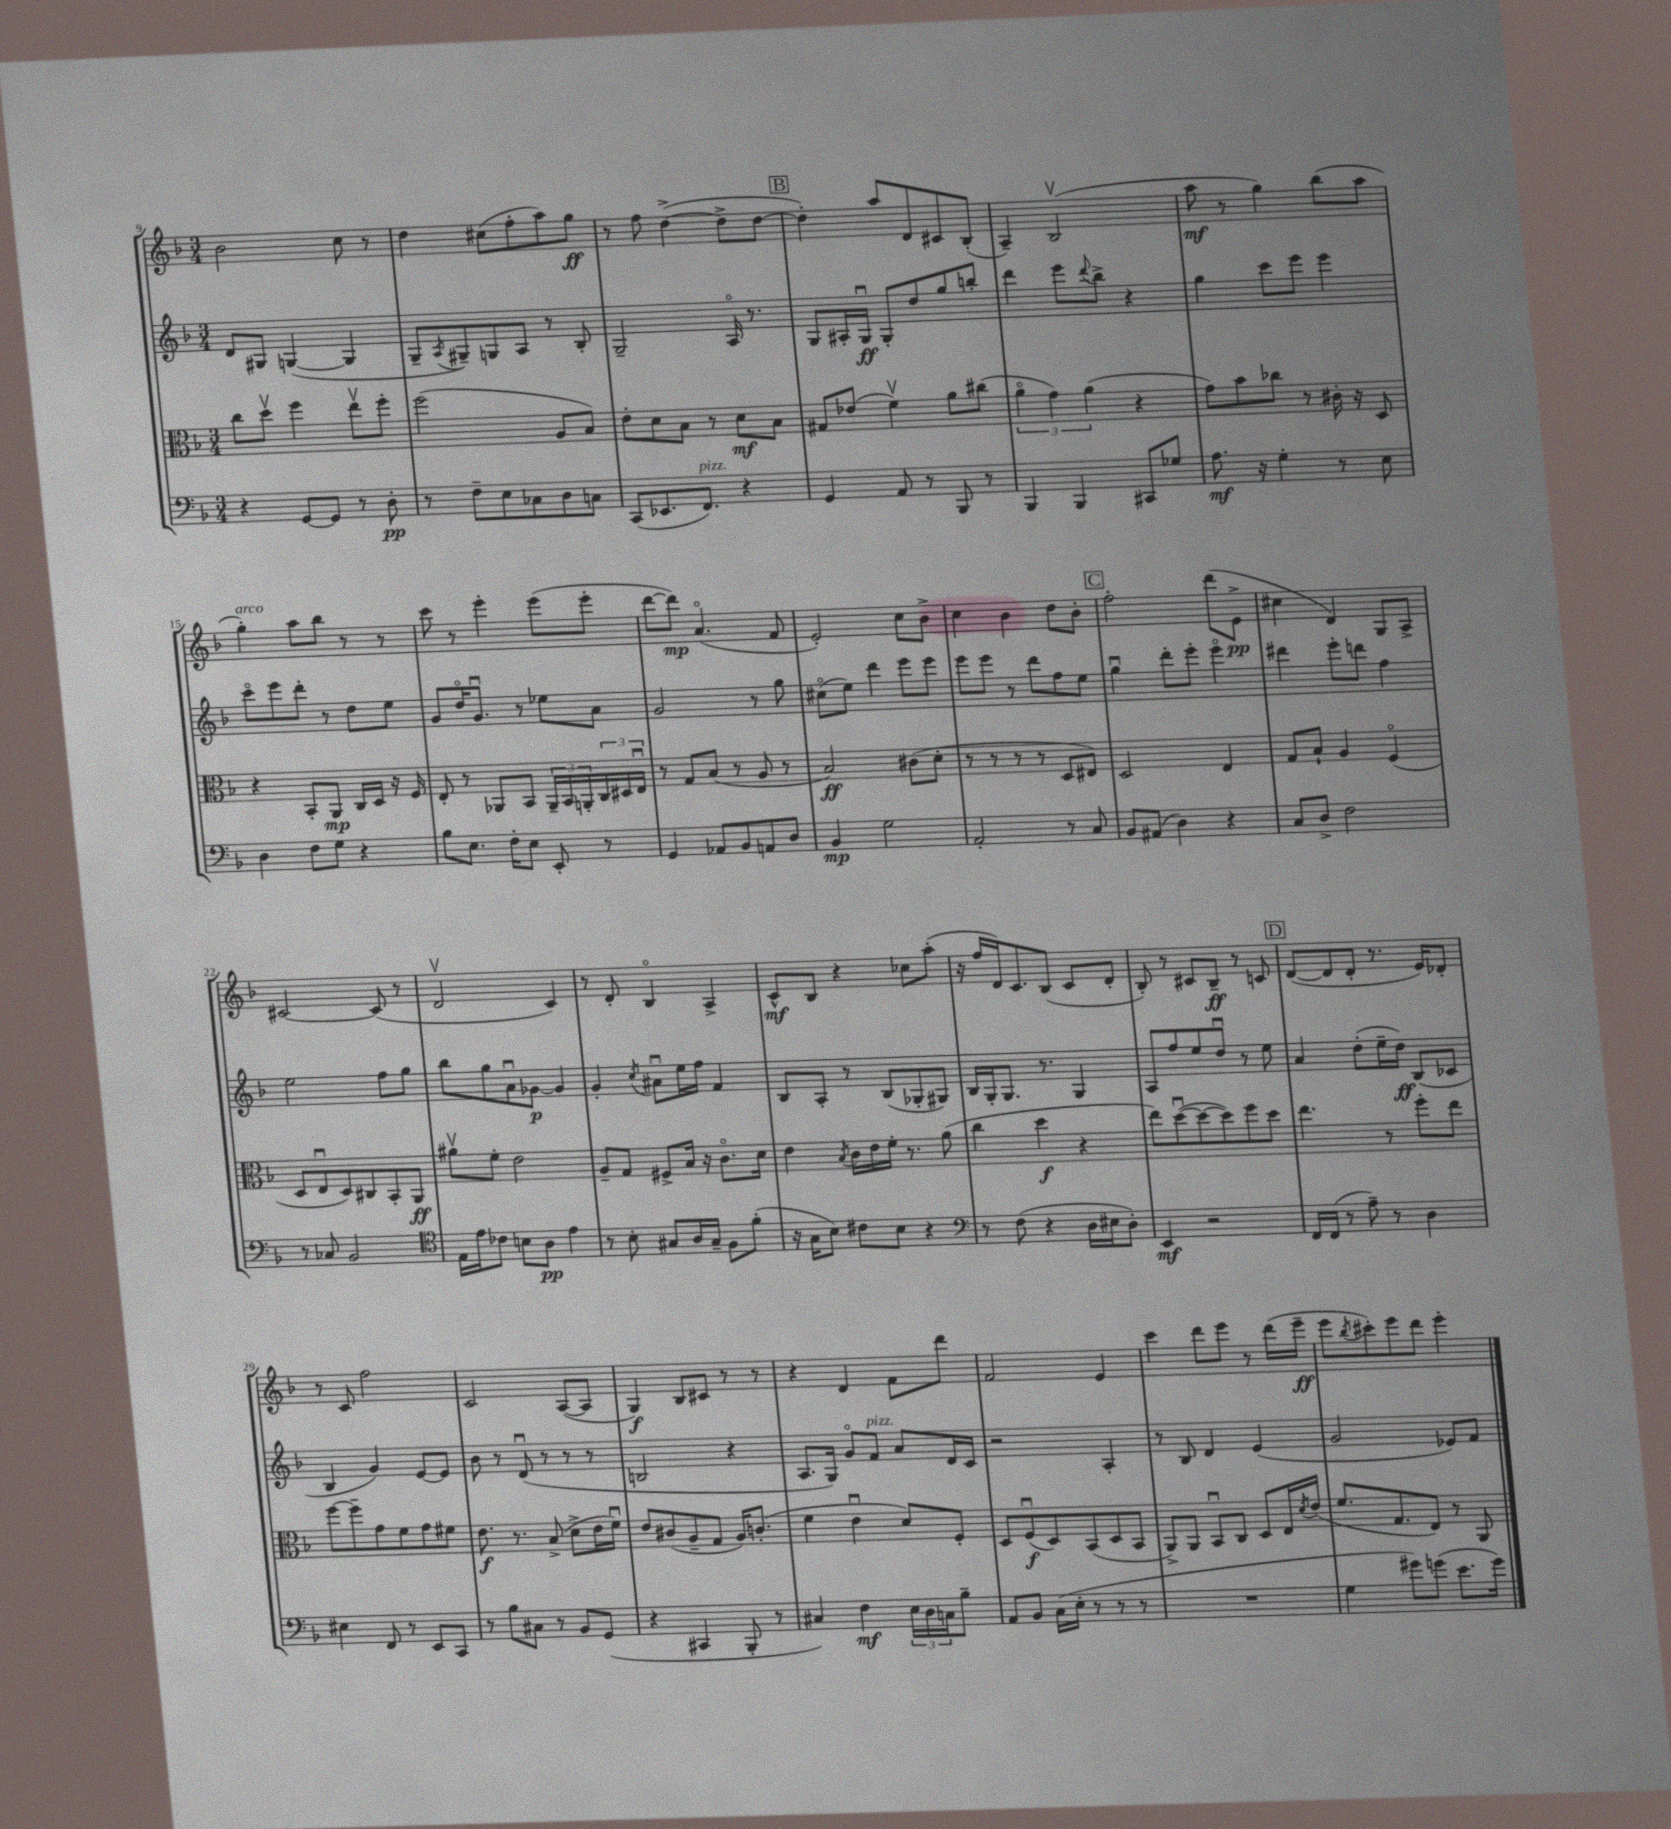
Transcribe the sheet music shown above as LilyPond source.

<<
\new StaffGroup <<
\new Staff = "s0" {
    \clef treble \key f \major \numericTimeSignature \time 3/4
    bes'2 c''8 r8 |
    d''4 cis''8( f''8-. a''8) g''8\ff |
    r8 f''8 d''4~->( d''8-> d''8~ |
    \mark \markup { \box "B" } d''4-.) a''8 d'8 cis'8 bes8-.( |
    a4--) bes2\upbow( |
    a''8\mf r8 g''4) bes''8( a''8 |
    g''4-.^\markup { \italic "arco" }) a''8 bes''8 r8 r8 |
    c'''8 r8 e'''4-. e'''8( e'''8-. |
    d'''8~ d'''8\mp) a'4.\flageolet( f'8 |
    e'2-.) c''8 bes'8-> |
    c''4 bes'4 d''8 bes'8-. |
    \mark \markup { \box "C" } f''2-. d'''8( e'8->\pp |
    cis''4 d'4) g8 a8-> |
    cis'2~ cis'8( r8 |
    d'2\upbow c'4) |
    r8 d'8-. bes4\flageolet a4-> |
    c'8-^\mf bes8 r4 ces''8 a''8-.( |
    r16 f''16 d'16) c'8. bes8( c'8 d'8-. |
    bes8-.) r8 cis'8 bes8--\ff r8 c'8 |
    \mark \markup { \box "D" } d'8~( d'8 d'8-. r8. e'16) des'8-. |
    r8 c'8 f''2 |
    c'2 a8~( a8 |
    g4\f) bes8 cis'8 r8 r8 |
    r4 d'4 f'8 d'''8 |
    f'2 e'4 |
    c'''4 d'''8 e'''8 r8 d'''16( e'''16--\ff |
    e'''8 \acciaccatura { bes''8 } cis'''8-.) e'''8 d'''8 e'''4-. \bar "|." |
}
\new Staff = "s1" {
    \clef treble \key f \major \numericTimeSignature \time 3/4
    d'8 gis8 g4~( g4 |
    g8-- \acciaccatura { a8 } gis8--) g8 a8 r8 bes8-. |
    g2-- a16\flageolet r8. |
    \mark \markup { \box "B" } g8 ais16-. g16\downbow\ff g8-. d''8 g''8 b''8-. |
    d'''4 e'''8 \appoggiatura { d'''8 } bes''8-> r4 |
    g''4 c'''8 e'''8 e'''4 |
    c'''8\flageolet e'''8 d'''8-. r8 d''8 e''8 |
    g'8 d''16\flageolet g'8.\downbow r8 ees''8 a'8 |
    g'2 r8 g''8 |
    cis''8\flageolet( e''8) d'''4 e'''8 e'''8 |
    e'''8 e'''8 r8 d'''8 f''8 e''8 |
    \mark \markup { \box "C" } g''4\downbow d'''8-. e'''8-. e'''4\flageolet |
    dis'''4 e'''8-. d'''8 f''4 |
    e''2 f''8 g''8 |
    bes''8 g''8 a'8\downbow ges'8~\p ges'4 |
    g'4-. \acciaccatura { c''8 } ais'8\downbow e''16 f''16 f'4 |
    bes8 a8-. r8 bes8( ges8-. gis8) |
    bes16 g16-. g8. r8. g4 |
    a8 f''8 e''8 d''8\downbow r8 e''8 |
    \mark \markup { \box "D" } a'4 d''8-.( e''16-- d''16\ff) bes8( ces'8 |
    bes4 g'4) e'8~ e'8 |
    bes'8 r8 d'8\downbow( r8 r8 r8 |
    b2 r4 |
    a8. g16) g'8\flageolet f'8^\markup { \italic "pizz." } a'8 d'16 c'16 |
    r2 a4-. |
    r8 bes8 d'4 e'4( |
    g'2 ees'8) f'8 \bar "|." |
}
\new Staff = "s2" {
    \clef alto \key f \major \numericTimeSignature \time 3/4
    c''8 d''8\upbow f''4 e''8\upbow f''8-. |
    f''2( a8 bes8) |
    e'8-. d'8 bes8 r8 d'8\mf bes8 |
    \mark \markup { \box "B" } gis8 ees'8( f'4\upbow) a'8 cis''8( |
    \tuplet 3/2 { a'4\flageolet g'4) a'4( } r4 |
    g'8) bes'8 ces''8 r8 cis'16-. r16 d8 |
    r4 bes,8-. a,8\mp c16 d16 r16 f16 |
    e8-. r8 aes,8 bes,8 \tuplet 3/2 { aes,16-- bes,16 a,16-. } \tuplet 3/2 { c16 dis16 e16\downbow } |
    r8 g8 bes8( r8 a8 r8 |
    bes2\ff) cis'8( d'8-. |
    r8 r8 r8 r8 d8 eis8) |
    \mark \markup { \box "C" } d2 e4 |
    g8 bes8-! a4 f4\flageolet( |
    d8 e8\downbow d8) cis8 bes,8-. a,8\ff |
    ais'8\upbow f'8-. e'2 |
    a8-- g8 fis8-> bes16 r16 c'8.\flageolet d'16 |
    e'4 \acciaccatura { bes8 } c'16 e'16 f'16-. r8. a'8( |
    c''4 d''4\f r4 |
    e''8) d''8~\downbow( d''8~ d''8) f''8 d''8 |
    \mark \markup { \box "D" } e''4. r8 f''8-. e''8 |
    f''8~ f''8-- g'8 f'8 g'8 fis'8 |
    e'8.\f r8. bes8->( d'8-> e'16 f'16\downbow) |
    e'8 cis'8( a8-- g8 a16) c'8.-.( |
    f'4 e'4\downbow d'8) f8-. |
    d8 f8\downbow\f( d8) bes,8( d8 bes,8 |
    a,8->) a,8 bes,8\downbow c8 d8 e16 \acciaccatura { d'8 } e'16( |
    f'8. g8. e8) r8 a,8 \bar "|." |
}
\new Staff = "s3" {
    \clef bass \key f \major \numericTimeSignature \time 3/4
    r4 g,8~ g,8 r8 d8-.\pp |
    r8 f8-- e8 ces8 d8 c8 |
    c,8( ees,8. f,8.^\markup { \italic "pizz." }) r4 |
    \mark \markup { \box "B" } g,4 a,8 r8 bes,,8 r8 |
    bes,,4 bes,,4 cis,8 ges8 |
    a8.\mf r16 g4-. r8 e8 |
    d4 f8 g8 r4 |
    bes8 e8. f16-. e8 e,8-. r8 |
    g,4 aes,8 bes,8 a,8 d8 |
    bes,4\mp g2 |
    a,2-. r8 c8 |
    \mark \markup { \box "C" } bes,8 ais,8( d4) r4 |
    c8 d8-> f2 |
    r8 ces8 bes,2 |
    \clef tenor e16 e'16 ces'8 b8 a8\pp e'4 |
    r8 bes8-. gis8 a16 gis16-- f8 f'8-.( |
    r16 g16 bes8) cis'8 bes8 r4 |
    \clef bass r8 f8( r4 d16 eis16 d8-.) |
    e,4\mf r2 |
    \mark \markup { \box "D" } f,16 f,16( r8 a8--) r8 d4 |
    eis4 f,8 r8 e,8 c,8 |
    r8 bes8 cis8 r8 bes,8 g,8( |
    r4 cis,4 bes,,8-. r8 |
    cis4) f4\mf \tuplet 3/2 { e16 d16 c16 } bes8-- |
    a,8 bes,8 c16( e16-. r8 r8 r8 |
    R2. |
    g4 gis'8) g'8( e'8. g'16) \bar "|." |
}
>>
>>
\layout { \context { \Score currentBarNumber = #9 } }
